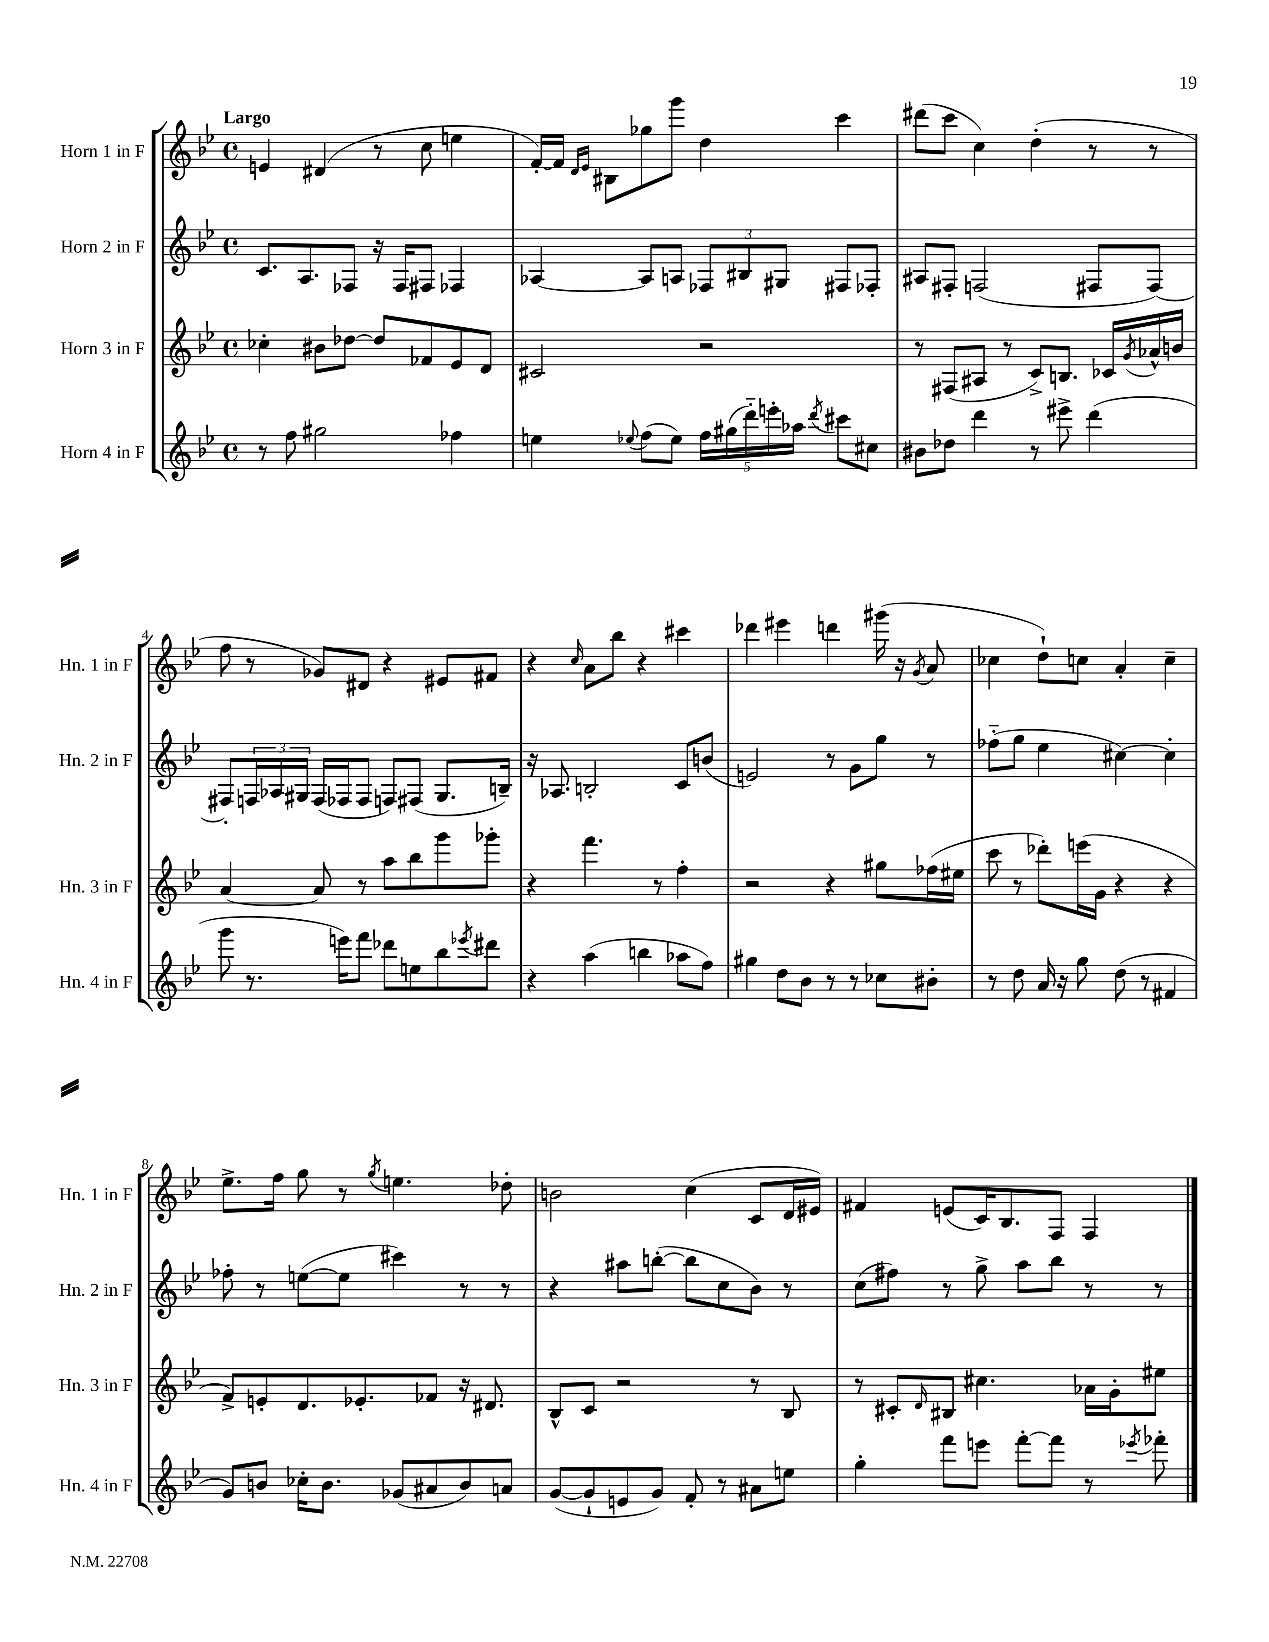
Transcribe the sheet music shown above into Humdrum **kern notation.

**kern	**kern	**kern	**kern
*staff4	*staff3	*staff2	*staff1
*clefG2	*clefG2	*clefG2	*clefG2
*k[b-e-]	*k[b-e-]	*k[b-e-]	*k[b-e-]
*M4/4	*M4/4	*M4/4	*M4/4
*met(c)	*met(c)	*met(c)	*met(c)
8r	4cc-'	8.c	4e
8ff	.	.	.
.	.	8.A	.
2gg#	8b#	.	(4d#
.	[8dd-	8F-	.
.	8dd-]	16r	8r
.	.	16F-	.
.	8f-	8F#	8cc
4ff-	8e-	4F-	4ee
.	8d	.	.
=	=	=	=
4ee	2c#	[4A-	[16f')
.	.	.	16f]
.	.	.	16qqd
.	.	.	16qqe-
.	.	.	8B#
8qqee-	.	.	.
(8ff	.	8A-]	8gg-
8ee-)	.	8A	8ggg
20ff	2r	12F-	4dd
(20gg#	.	.	.
.	.	12B#	.
20ddd'~)	.	.	.
20eee'	.	.	.
.	.	12G#	.
20aa-	.	.	.
8qddd	.	.	.
8ccc#	.	8F#	4ccc
8cc#	.	8F-'	.
=	=	=	=
8b#	8r	8A#	(8ddd#
8dd-	(8F#	8F#'	8ccc
4ddd	8A#	(2F	4cc)
.	8r	.	.
8r	8c^)	.	(4dd'
8eee#^	8.B	.	.
(4ddd	.	8F#	8r
.	16c-	.	.
.	8qg	.	.
.	16a-^^	[8F#)	8r
.	16b	.	.
=	=	=	=
8ggg	[4a	8F#']	8ff
8.r	.	24F	8r
.	.	24A-	.
.	.	24G#	.
.	8a]	(16F	8g-)
16eee)	.	16F-	.
8fff	8r	8F-	8d#
8ddd-	8aa	8F)	4r
8ee	8bb-	(8F#	.
8bb-	8ggg	8.G#	8e#
8qeee-	.	.	.
8ddd#	8ggg-'	.	8f#
.	.	16B~)	.
=	=	=	=
4r	4r	16r	4r
.	.	8.A-	.
.	.	.	16qqcc
(4aa	4.fff	2B'	8a
.	.	.	8bb-
4bb	.	.	4r
.	8r	.	.
8aa-	4ff'	8c	4ccc#
8ff)	.	(8b	.
=	=	=	=
4gg#	2r	2e)	4ddd-
8dd	.	.	4eee#
8b-	.	.	.
8r	4r	8r	4ddd
8r	.	8g	.
8cc-	8gg#	8gg	(16ggg#
.	.	.	16r
.	.	.	8qg
8b#'	(16ff-	8r	8a
.	16ee#	.	.
=	=	=	=
8r	8ccc	(8ff-'~	4cc-
8dd	8r	8gg	.
16a	8ddd-')	4ee-	8dd`)
16r	.	.	.
8gg	(16eee	.	8cc
.	16g	.	.
(8dd	4r	[4cc#)	4a'
8r	.	.	.
4f#	4r	4cc#']	4cc~
=	=	=	=
8g)	8f^)	8ff-'	8.ee-^
8b	8e'	8r	.
.	.	.	16ff
16cc-'	8.d	([8ee	8gg
8.b	.	.	.
.	.	8ee]	8r
.	8.e-'	.	.
.	.	.	8qgg
(8g-	.	4ccc#)	4.ee
8a#	8f-	.	.
8b)	16r	8r	.
.	8.d#	.	.
8a	.	8r	8dd-'
=	=	=	=
([8g	8B-^^	4r	2b
8g`]	8c	.	.
8e	2r	8aa#	.
8g)	.	([8bb'	.
8f'	.	8bb]	(4cc
8r	.	8cc	.
8a#	8r	8b-)	8c
8ee	8B-	8r	16d
.	.	.	16e#)
=	=	=	=
4gg'	8r	(8cc	4f#
.	8c#'	8ff#)	.
.	16qqd	.	.
8fff	8B#	8r	(8e
8eee	4.cc#	8gg^	16c)
.	.	.	8.B-
[8fff'	.	8aa	.
8fff]	.	8bb-	8F
8r	16a-	8r	4F
.	16g'	.	.
8qeee-	.	.	.
8fff-'	8ee#	8r	.
==	==	==	==
*-	*-	*-	*-
